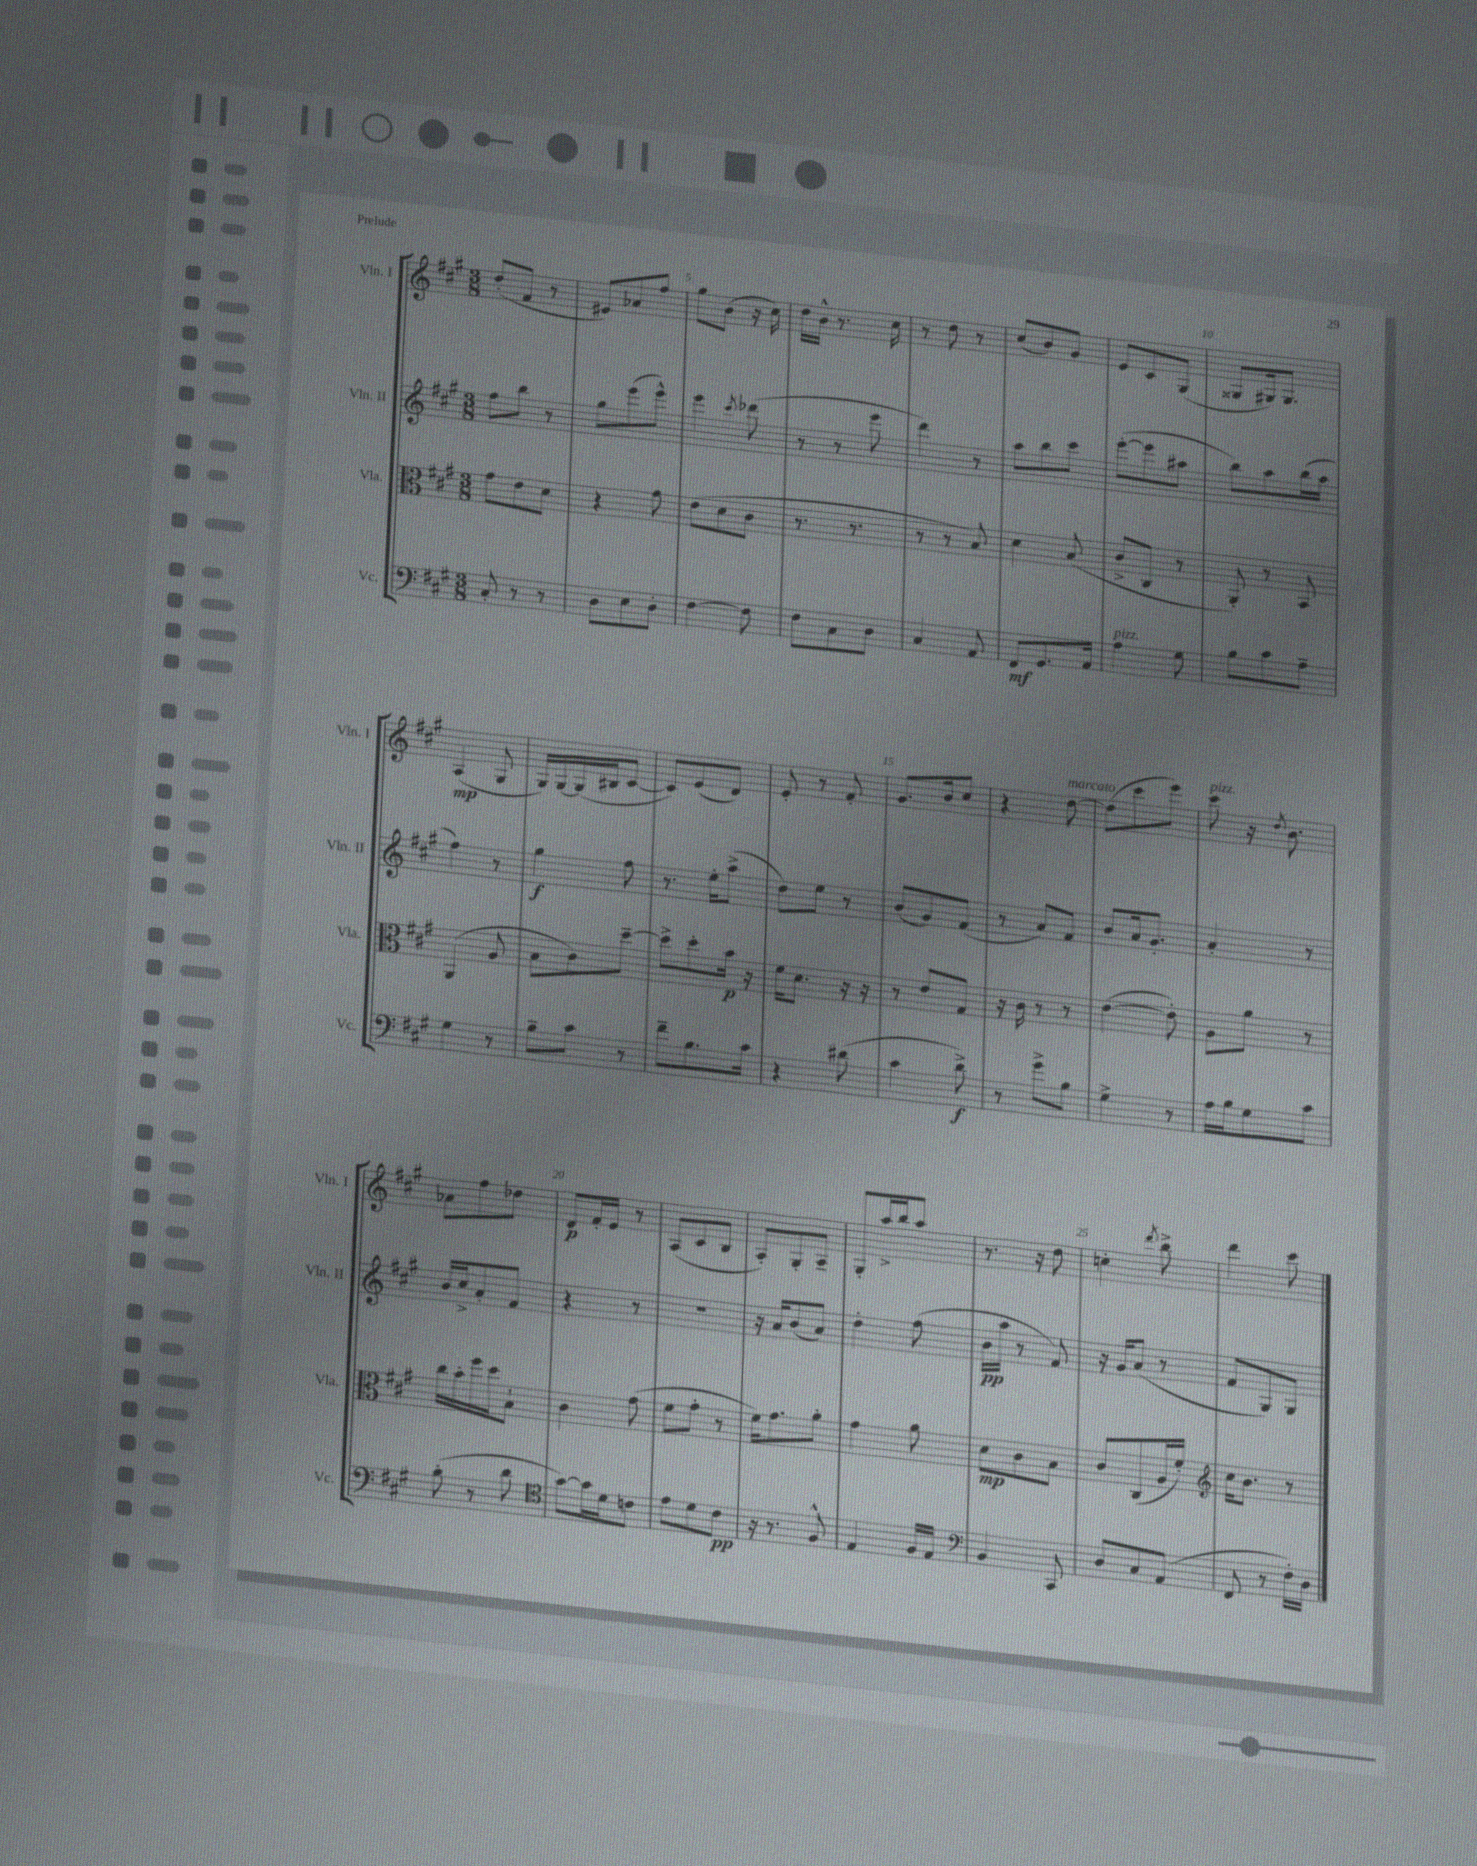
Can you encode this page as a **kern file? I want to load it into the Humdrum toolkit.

**kern	**kern	**kern	**kern
*staff4	*staff3	*staff2	*staff1
*clefF4	*clefC3	*clefG2	*clefG2
*k[f#c#g#]	*k[f#c#g#]	*k[f#c#g#]	*k[f#c#g#]
*M3/8	*M3/8	*M3/8	*M3/8
8C#'	8g#	8ff#	(8dd'
8r	8e	8bb	8f#
8r	8d	8r	8r
=	=	=	=
8D	4r	8gg#	8e#)
8E	.	(8eee	8a-
8D'	8g#	8eee^^)	8ff#
=	=	=	=
[4F#	(8e	4eee	8gg#
.	8d	.	(8b
.	.	8qccc#	.
8F#]	8c#	(8ddd-	16r
.	.	.	16cc#)
=	=	=	=
8F#	8.r	8r	16dd
.	.	.	16b^^
8C#	.	8r	8.r
.	8.r	.	.
8D	.	8eee	.
.	.	.	16cc#
=	=	=	=
4C#	8r	4ddd)	8r
.	8r	.	8dd
8AA	8B)	8r	8r
=	=	=	=
8FF#	4d	8aa	(8cc#
8.GG#	.	8bb	8b)
.	(8B	8ccc#	8g#
16AA	.	.	.
=	=	=	=
4A	8c#^	([8eee'	8e
.	8C#	8eee]	8c#
8G#	8r	8aa#	(8G#
=	=	=	=
8B	8AA')	8bb)	8G##
8c#	8r	8aa	16G#)
.	.	.	8.G#
8A~	8BB	(16bb	.
.	.	16aa	.
=	=	=	=
4G#	(4AA	4ff#)	(4A
8r	8A	8r	8G#
=	=	=	=
8B~	8B	4gg#	16G#)
.	.	.	[16G#
8c#	8c#)	.	(16G#]
.	.	.	16B#
8r	[8dd~	8ff#	[8c#
=	=	=	=
8f#~	8dd^]	8.r	8c#])
8.B	8dd'	.	(8e
.	.	16ee'	.
.	16b	(8aa^	8d)
16c#	16r	.	.
=	=	=	=
4r	16f#	8dd)	8e'
.	8.d	.	.
.	.	8ee	8r
(8d#	16r	8r	8f#'
.	16r	.	.
=	=	=	=
4c#	8r	(8b	8.g#
.	8e	8g#)	.
.	.	.	16b
8d^)	8G#	(8f#	8cc#
=	=	=	=
8r	16r	8r	4r
.	16c#	.	.
8g#^	8r	8a)	.
8B	8r	8f#	[8dd
=	=	=	=
4G#^	([4e	8b	(8dd]
.	.	16a	8ccc#
.	.	8.g#'	.
8r	8e'])	.	8eee)
=	=	=	=
16A	8A	4a'	8ccc#
16B	.	.	.
8G#	8a	.	16r
.	.	.	8qdd
.	.	.	8.b
8c#	8r	8r	.
=	=	=	=
(8B'	16cc#	16b	8a-
.	16b'	16cc#^	.
8r	16ff#	8a'	8ff#
.	16dd	.	.
8d	8B`	8f#	8dd-
=	=	=	=
*clefC4	*	*	*
[8g#)	4c#	4r	8d
16g#]	.	.	16f#'
16d	.	.	16e
8c	(8g#	8r	8r
=	=	=	=
8e	8f#	4.r	(8A
8d	8g#'	.	8c#
8c#	8r	.	8B
=	=	=	=
16r	16f#)	16r	8A')
8.r	8.g#	16a	.
.	.	(8b	8G#'
8F#^^	8a'	8a)	8A~
=	=	=	=
4E	4g#	4dd'	8G#'
.	.	.	16aa^
.	.	.	16bb
16F#	8a	(8ff#	8aa
16E	.	.	.
=	=	=	=
*clefF4	*	*	*
4BB	8d	16b	8.r
.	.	16aa	.
.	8c#	8r	.
.	.	.	16r
8CC#	8B	8f#)	8dd
=	=	=	=
8D	8c#	16r	4cc'
.	.	16g#	.
8C#	(8C#	(8a	.
.	.	.	8qddd
(8AA	16A	8r	8bb^
.	16f#')	.	.
=	=	=	=
*	*clefG2	*	*
8FF#	16cc#	8f#	4ddd
.	8.b	.	.
8r	.	8G#)	.
16F#')	8r	8G#	8ccc#
16D	.	.	.
==	==	==	==
*-	*-	*-	*-
